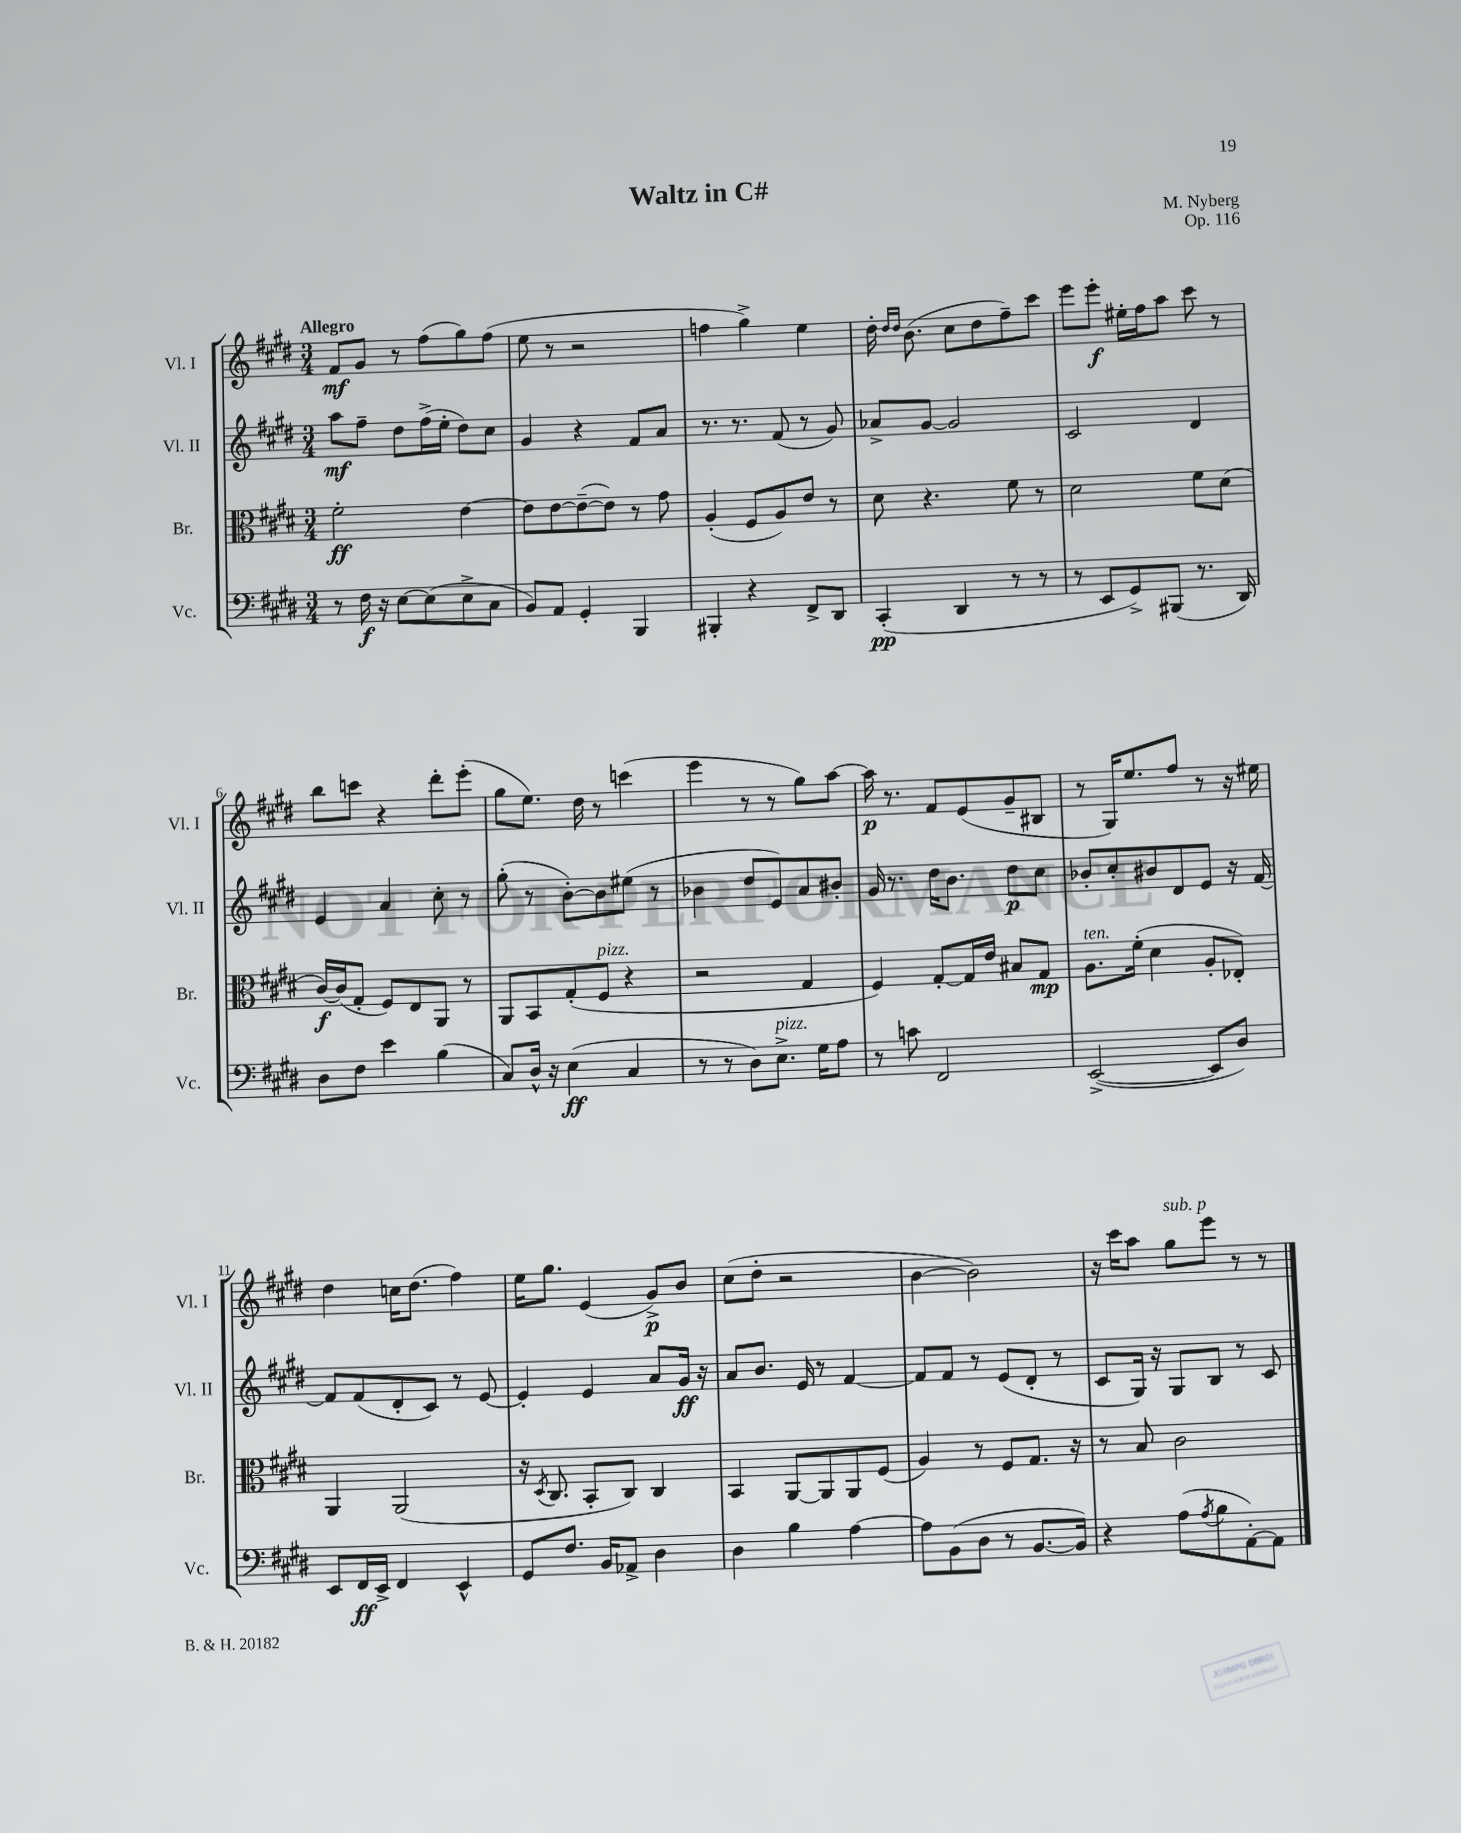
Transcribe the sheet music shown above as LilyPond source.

\header { title = "Waltz in C#" composer = "M. Nyberg" opus = "Op. 116" }
<<
\new StaffGroup <<
\new Staff = "s0" \with { instrumentName = "Vl. I" shortInstrumentName = "Vl. I" } {
    \clef treble \key e \major \numericTimeSignature \time 3/4 \tempo "Allegro"
    fis'8\mf gis'8 r8 fis''8( gis''8) fis''8( |
    e''8 r8 r2 |
    f''4 gis''4->) e''4 |
    dis''16-. \grace { dis''16 dis''16 } b'8.( cis''8 dis''8 fis''8--) cis'''8 |
    e'''8 e'''8-.\f eis''16-. fis''16 a''8 cis'''8 r8 |
    b''8 c'''8 r4 dis'''8-. e'''8-.( |
    gis''8 e''8.) dis''16 r8 c'''4( |
    e'''4 r8 r8 gis''8) a''8~ |
    a''16\p r8. fis'8 e'8( gis'8-- bis8 |
    r8 gis16) e''8. fis''8 r8 r16 eis''16 |
    dis''4 c''16 dis''8.( fis''4) |
    e''16 gis''8. e'4( gis'8->\p) b'8 |
    cis''8( dis''8-. r2 |
    b'4~ b'2) |
    r16 cis'''16 a''8 gis''8^\markup { \italic "sub. p" } e'''8 r8 r8 \bar "|." |
}
\new Staff = "s1" \with { instrumentName = "Vl. II" shortInstrumentName = "Vl. II" } {
    \clef treble \key e \major \numericTimeSignature \time 3/4
    a''8\mf fis''8-- dis''8 fis''16->( e''16-. dis''8) cis''8 |
    gis'4 r4 fis'8 a'8 |
    r8. r8. fis'8( r8 gis'8) |
    aes'8-> gis'8~ gis'2 |
    cis'2 dis'4 |
    e'4 a'4 cis''8-. r8 |
    gis''8-.( r8 b'8~-.) b'8 eis''8( r8 |
    bes'4 dis''8 e'8) a'8 bis'8-. |
    gis'16 r8. dis''16 b'8. dis''8\p cis''8 |
    bes'8-. cis''8-. bis'8 dis'8 e'8 r16 fis'16~ |
    fis'8 fis'8( dis'8-. cis'8) r8 e'8~ |
    e'4-. e'4 a'8 gis'16\ff r16 |
    a'8 b'8. e'16 r8 fis'4~ |
    fis'8 fis'8 r8 e'8( dis'8-. r8 |
    cis'8 gis16) r16 gis8 b8 r8 cis'8 \bar "|." |
}
\new Staff = "s2" \with { instrumentName = "Br." shortInstrumentName = "Br." } {
    \clef alto \key e \major \numericTimeSignature \time 3/4
    fis'2-.\ff e'4~ |
    e'8 e'8~ e'8~--( e'8) r8 gis'8 |
    a4-.( fis8 a8) e'8 r8 |
    dis'8 r4. fis'8 r8 |
    dis'2 fis'8 dis'8( |
    cis'16~\f) cis'16( gis8-. fis8) e8 a,8 r8 |
    a,8 b,8 gis8-.( fis8^\markup { \italic "pizz." } r4 |
    r2 gis4 |
    fis4) gis8~-. gis16 e'16 bis8 gis8\mp |
    a8.^\markup { \italic "ten." } fis'16-.( dis'4 a8-. ees8-.) |
    a,4 a,2( |
    r16 \acciaccatura { dis8 } cis8. b,8-. cis8) cis4 |
    b,4 a,8~ a,8 a,8 fis8( |
    a4) r8 fis8 gis8. r16 |
    r8 b8 cis'2 \bar "|." |
}
\new Staff = "s3" \with { instrumentName = "Vc." shortInstrumentName = "Vc." } {
    \clef bass \key e \major \numericTimeSignature \time 3/4
    r8 fis16\f r16 e8~ e8( e8-> cis8 |
    b,8) a,8 gis,4-. b,,4 |
    bis,,4-. r4 fis,8-> dis,8 |
    cis,4-.\pp( dis,4 r8 r8 |
    r8 e,8 gis,8->) bis,,8( r8. dis,16) |
    dis8 fis8 e'4 b4( |
    cis8) dis16-^ r16 e4\ff( cis4 |
    r8 r8 dis8) e8.->^\markup { \italic "pizz." } gis16 a8 |
    r8 c'8 fis,2 |
    e,2~->( e,8 dis8) |
    e,8 fis,16\ff e,16-> fis,4 e,4-^ |
    gis,8 fis8. b,16 aes,8-> dis4 |
    dis4 b4 a4~ |
    a8 b,8( dis8 r8 b,8.~ b,16) |
    r4 a8( \acciaccatura { a8 } b8 a,8~-.) a,8 \bar "|." |
}
>>
>>
